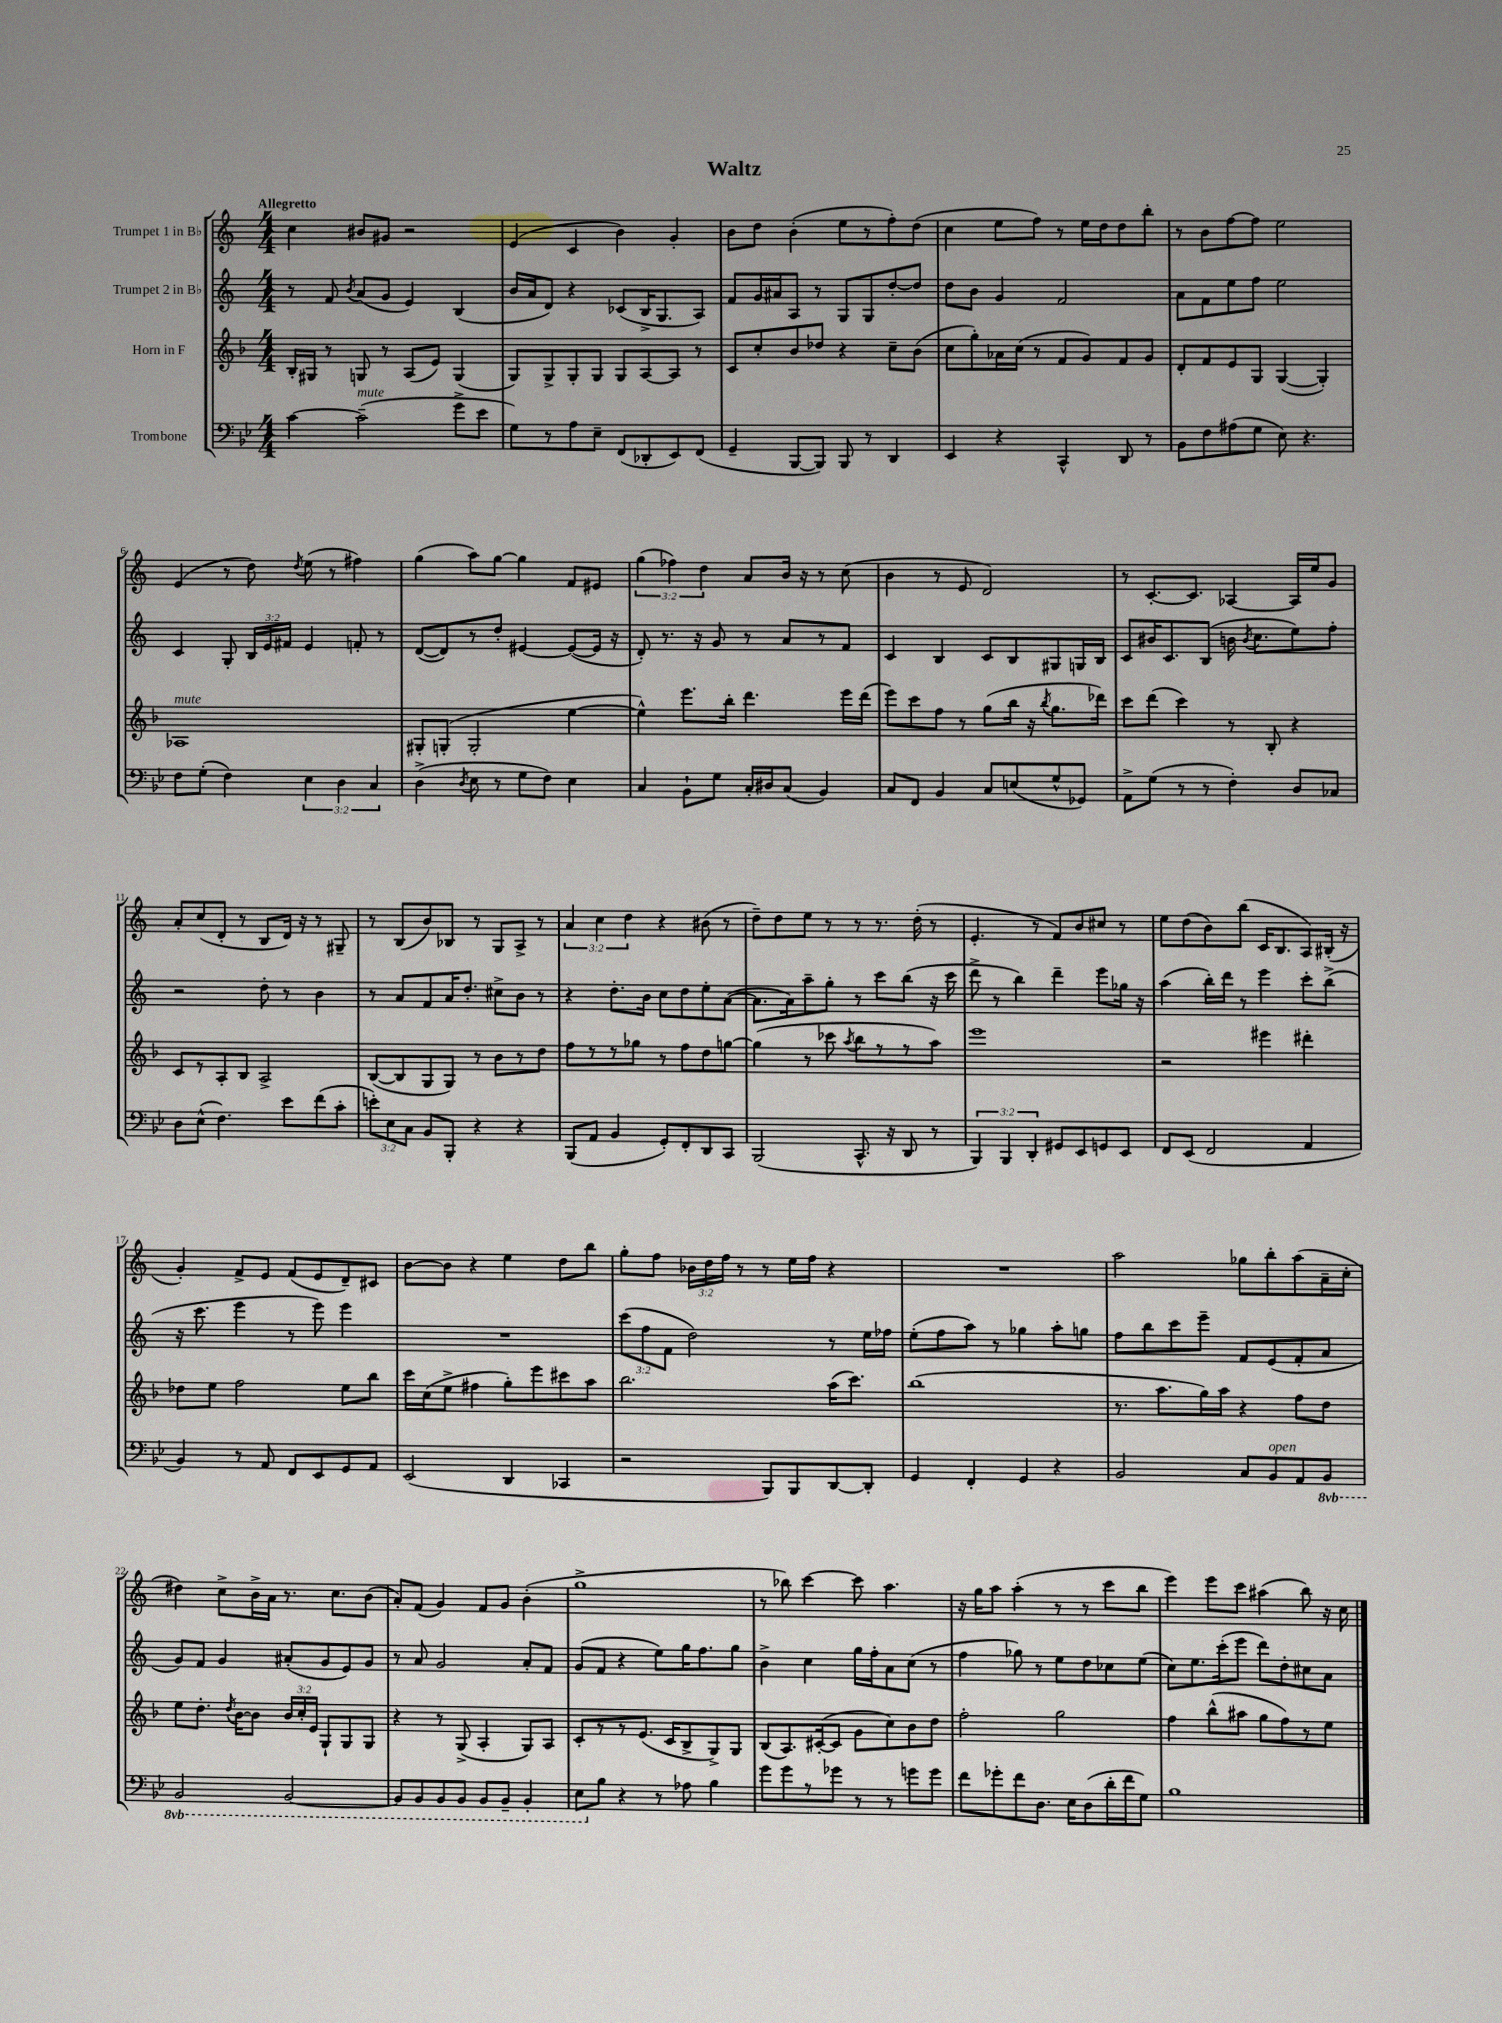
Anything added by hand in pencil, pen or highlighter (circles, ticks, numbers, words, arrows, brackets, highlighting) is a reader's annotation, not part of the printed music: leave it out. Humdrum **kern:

**kern	**kern	**kern	**kern
*part4	*part3	*part2	*part1
*staff4	*staff3	*staff2	*staff1
*I"Trombone	*I"Horn in F	*I"Trumpet 2 in B♭	*I"Trumpet 1 in B♭
*clefF4	*clefG2	*clefG2	*clefG2
*k[b-e-]	*k[b-]	*k[]	*k[]
*M4/4	*M4/4	*M4/4	*M4/4
=1	=1	=1	=1
!	!	!	!LO:TX:a:B:t=Allegretto
[4c\	16B-'/LL	8r	4cc\
.	16G#X/JJ	.	.
.	8r	8f/	.
.	.	8qb/	.
!LO:TX:a:i:t=mute	!	!	!
(2c~\]	8Gn/	(8a/L	8b#X/L
.	8r	8g/J	8g#X/J
.	(8A/L	4e/)	2r
.	8e/J)	.	.
8g^\L	(4G/	(4B/	.
8e-\J	.	.	.
=2	=2	=2	=2
8G\L)	8G/L)	16b/LL	(4e/
.	.	16a/J	.
8r	8G^/	8d/J)	.
8A\	8G'/	4r	4c/
8E-~\J	8G/J	.	.
(8FF/L	8G/L	(8c-X/L	4b\)
8DD-X'/	[8A/	16B^/K	.
.	.	8.G/	.
8EE-/)	8A/J]	.	4g'/
(8FF/J	8r	8A/J)	.
=3	=3	=3	=3
4GG~/	8c/L	8f/L	8b\L
.	8cc'/	16g/L	8dd\J
.	.	16a#X/J	.
[8BBB-/L	8b-/	8A/J	(4b'\
8BBB-/J])	8dd-X/J	8r	.
8BBB-/	4r	8G/L	8ee\L
8r	.	8G/	8r
4DD/	8cc~\L	[8dd'/	8ff'\)
.	(8b-\J	8dd/J]	(8dd\J
=4	=4	=4	=4
4EE-/	8cc\L	8dd\L	4cc\
.	8gg'\)	8b\J	.
4r	16a-X\L	4g/	8ee\L
.	(16cc\JJ	.	.
.	8r	.	8ff\J)
4CC^^/	8f/L	2f/	8r
.	8g/)	.	16ee\LL
.	.	.	16dd\J
8DD/	8f/	.	8dd\
8r	8g/J	.	8bb'\J
=5	=5	=5	=5
8BB-\L	8d'/L	8a\L	8r
8F\	8f/	8f\	8b\L
(8A#X\	8e/	8ee\	[8ff\
8G\J	8G/J	8ff\J	8ff\J]
8E-\)	([4G/	2ee\	2ee\
4.r	.	.	.
.	4G'/])	.	.
!!LO:LB:g=z
=6	=6	=6	=6
!	!LO:TX:a:i:t=mute	!	!
8F\L	1A-X	4c/	(4e/
(8G'\J	.	.	.
4F\)	.	8G'/	8r
.	.	24B/LL	8dd\)
.	.	24e/	.
.	.	24f#X/JJ	.
.	.	.	8qdd/
6E-\	.	4e/	(8ee\
.	.	.	8r
6D\	.	.	.
.	.	8fn'/	4ff#X\)
6C/	.	.	.
.	.	8r	.
=7	=7	=7	=7
(4D^\	8G#X'/L	([8d/L	(4gg\
.	(8Gn'/J	8d/])	.
8qD/	.	.	.
8E-\	2G'/	8r	8aa\L)
8r	.	8dd'/J	[8gg\J
8G\L	.	[4e#X/	4gg\]
8F\J)	.	.	.
4E-\	[4ee\	(8e#/L_	8f/L
.	.	16e#/Jk]	8e#X/J
.	.	16r	.
=8	=8	=8	=8
4C/	4ee^^\])	8d'/)	(6gg\
.	.	8.r	.
.	.	.	6ff-X\)
8BB-`\L	8.eee\L	.	.
.	.	16r	.
.	.	.	6dd\
8G\J	.	8g/	.
.	16bb-'\Jk	.	.
16C'/LL	4.ddd\	8r	8a/L
16D#X/J	.	.	.
(8C/J	.	8a/L	16b/Jk
.	.	.	16r
4BB-/)	.	8r	8r
.	16eee\LL	8f/J	(8cc\
.	(16ddd\JJ	.	.
=9	=9	=9	=9
8C/L	8eee\L)	4c/	4b\
8FF/J	8ccc\	.	.
4BB-/	8ff\J	4B/	8r
.	8r	.	8e/
8C/L	(8gg\L	8c/L	2d/)
(8En/	16bb-\Jk	8B/	.
.	16r	.	.
.	8qbb-/	.	.
8G^^/	8.gg\L	8G#X/	.
8GG-X/J)	.	16Gn/L	.
.	16ddd-X\Jk)	16B/JJ	.
=10	=10	=10	=10
8AA^\L	8ccc\L	8c/L	8r
(8G\J	(8ddd\J	16b#X/K	[8.c'/L
.	.	8.c/	.
8r	4ccc\)	.	.
.	.	.	8.c/J]
8r	.	(8B/J	.
4F'\)	8r	16bn\	[4A-X/
.	.	8qb/	.
.	.	8.cc\L	.
.	8B-'/	.	.
8D/L	4r	8ee\)	16A-/LL]
.	.	.	16ee/J
8C-X/J	.	8ff'\J	8g/J
!!LO:LB:g=z
=11	=11	=11	=11
8D\L	8c/L	2r	8a'/L
(8E-^^\J	8r	.	(8cc/
4.F\)	8A'/	.	8d'/J
.	8B-/J	.	8r
.	2A^/	8dd'\	8B/L
8e-\L	.	8r	16d/Jk)
.	.	.	16r
(8f\	.	4b\	8r
8c'\J	.	.	8G#X~/
=12	=12	=12	=12
12en'\L)	([8B-/L	8r	8r
12E-\	.	.	.
.	8B-/]	8a/L	(8B/L
12C\J	.	.	.
8BB-/L	8G/	8f/	8b/)
8BBB-'/J	8G/J)	16a/K	8B-X/J
.	.	8.dd'/J	.
4r	8r	.	8r
.	8b-\L	8cc#X^\L	8G/L
4r	8r	8b\J	8A^/J
.	8dd\J	8r	8r
=13	=13	=13	=13
(8BBB-/L	8ff\L	4r	6a/
8AA/J	8r	.	.
.	.	.	6cc\
4BB-/	8r	8.dd'\L	.
.	.	.	6dd\
.	8gg-X\J	.	.
.	.	16b\Jk	.
8GG'/L)	8r	8cc\L	4r
8FF'/	8ff\L	8dd\	.
8DD/	8dd\	8ee'\	(8b#X\
8CC/J	[8ggn\J	([8a\J	8r
=14	=14	=14	=14
(2BBB-/	(4gg\]	8.a\L]	8dd~\L)
.	.	.	8dd\
.	.	16a\k)	.
.	8r	8aa~\	8ee\J
.	8ccc-X\	8gg'\J	8r
.	8qaa/	.	.
8.CC^^/	8bb-\L	8r	8r
.	8r	8ccc\L	8.r
16r	.	.	.
8DD/	8r	(8bb\J	.
.	.	.	(16dd'\
8r	8aa\J)	16r	8r
.	.	16ccc\	.
=15	=15	=15	=15
6BBB-/)	1eee	8ddd^\	4.e'/
.	.	8r	.
6BBB-/	.	.	.
.	.	4bb\)	.
6DD'/	.	.	.
.	.	.	8r
8GG#X/L	.	4ddd~\	8f/L)
8EE-/	.	.	8b/
8GGn/	.	8eee\L	8cc#X/J
8EE-/J	.	16gg-X\Jk	8r
.	.	16r	.
=16	=16	=16	=16
8FF/L	2r	(4aa\	8ee\L
(8EE-/J	.	.	(8dd\
2FF/	.	16bb'\LL)	8b\)
.	.	16ddd\JJ	.
.	.	8r	(8bb\J
.	4eee#X\	4eee\	16c/KL
.	.	.	8.B/
4AA/	4ddd#X'\	8ccc'\L	8A/)
.	.	(8bb^\J	(16B#X'/Jk
.	.	.	16r
!!LO:LB:g=z
=17	=17	=17	=17
4BB-/)	8dd-X\L	16r	4g'/)
.	.	8.ccc\	.
.	8ee\J	.	.
8r	2ff\	4eee\	8f^/L
8AA/	.	.	8e/J
8FF/L	.	8r	(8f/L
8EE-/	.	8eee\)	8e/
8GG/	8ee\L	4eee\	8d~/)
8AA/J	8bb-\J	.	8c#X/J
=18	=18	=18	=18
(2EE-/	16ccc\LL	1r	[8b\L
.	(16cc\J	.	.
.	8ee^\J	.	8b\J]
.	4ff#X\	.	4r
4DD/	8gg'\L)	.	4ee\
.	8eee\	.	.
4CC-X/	8ccc#X\	.	8dd\L
.	8aa\J	.	8bb\J
=19	=19	=19	=19
2r	2.bb-\	(12ccc\L	8gg'\L
.	.	12ff\	.
.	.	.	8ff\J
.	.	12f\J	.
.	.	2dd\)	24b-X\LL
.	.	.	24dd\
.	.	.	24ff\JJ
.	.	.	8r
8BBB-/L)	.	.	8r
8BBB-/	.	.	16ee\LL
.	.	.	16ff\JJ
[8DD/	(16aa\KL	8r	4r
.	8.ccc\J)	.	.
8DD'/J]	.	16ee\LL	.
.	.	16ff-X\JJ	.
=20	=20	=20	=20
4GG/	(1bb-	(8ee'\L	1r
.	.	8ff\	.
4FF'/	.	8aa\J)	.
.	.	8r	.
4GG/	.	4gg-X\	.
4r	.	8aa'\L	.
.	.	8ggn\J	.
=21	=21	=21	=21
2BB-/	8.r	8ff\L	2aa\
.	.	8bb\	.
.	8.aa\L	.	.
.	.	8ccc\	.
.	16gg\L)	8eee~\J	.
.	16aa\JJ	.	.
8C/L	4r	8f/L	8gg-X\L
!LO:TX:a:i:t=open	!	!	!
8BB-/	.	(8e/	8bb'\
8AA/	8ff\L	8f'/	(8aa\
*8ba	*	*	*
8BBB-/J	8dd\J	8a/J	16a~\L
.	.	.	16cc'\JJ
!!LO:LB:g=z
=22	=22	=22	=22
2BBB-/	8ee\L	8g/L)	4dd#X\)
.	8.dd'\J	8f/J	.
.	.	4g/	8cc^\L
.	8qdd/	.	.
.	[16b-\KL	.	.
.	8b-\J]	.	16b^\L
.	.	.	16a\JJ
[2BBB-/	24b-/LL	(8a#X'/L	8.r
.	24cc'/	.	.
.	24e/JJ	.	.
.	8G`/L	8g/	.
.	.	.	8.cc\L
.	8G/	8e/)	.
.	8G/J	8g/J	(8b\J
=23	=23	=23	=23
8BBB-/L]	4r	8r	8a'/L)
8BBB-/	.	8a/	(8f/J
8BBB-/	8r	2g/	4g/)
8BBB-/J	(8G^/	.	.
8BBB-/L	4A'/	.	8f/L
8BBB-~/J	.	.	8g/J
4BBB-'/	8G/L)	8a'/L	(4b'\
.	8A/J	8f/J	.
=24	=24	=24	=24
8EE-\L	8c'/L	(8g/L	1gg^
*X8ba	*	*	*
8B-\J	8r	8f/J	.
4r	8r	4r	.
.	(8.e/J	.	.
8r	.	8ee\L)	.
.	16c/KL	.	.
8A-X\	8B-^/	16gg\K	.
.	.	8.ff\	.
4B-\	8G^/)	.	.
.	8G/J	8gg\J	.
=25	=25	=25	=25
8g\L	(8B-/L	4b^\	8r
8g\	8.A/)	.	8bb-X\)
8r	.	4cc\	[4ccc\
.	([16c#X'/k	.	.
8g-X\J	8c#/J]	.	.
8r	8g\L	16gg\LL	8ccc\]
.	.	16ff'\J	.
8r	8cc\)	8a\	4.aa\
8gn\L	8b-\	(8cc\J	.
8g\J	8dd\J	8r	.
=26	=26	=26	=26
8f\L	2ff'\	4ff\	16r
.	.	.	16gg\KL
8g-X'\	.	.	8aa\J
8f\	.	8gg-X\)	(4aa'\
8.D\J	.	8r	.
.	2gg\	8ee\L	8r
16E-\KL	.	.	.
(8D\	.	8dd\	8r
16d'\L	.	8cc-X\	8ccc\L
16f\J	.	.	.
8G\J)	.	(8ee\J	8bb\J
=27	=27	=27	=27
1B-	4ff\	8cc\L)	4eee\)
.	.	8.ee\	.
.	(8bb-^^\L	.	8eee\L
.	.	(16ccc'\k	.
.	8aa#X\J	8eee\J	8ccc\J
.	8gg\L	8ddd\L)	(4aa#X\
.	8ff\)	8dd'\	.
.	8r	8cc#X\	8bb\)
.	8ee\J	8a\J	16r
.	.	.	16cc\
==	==	==	==
*-	*-	*-	*-
